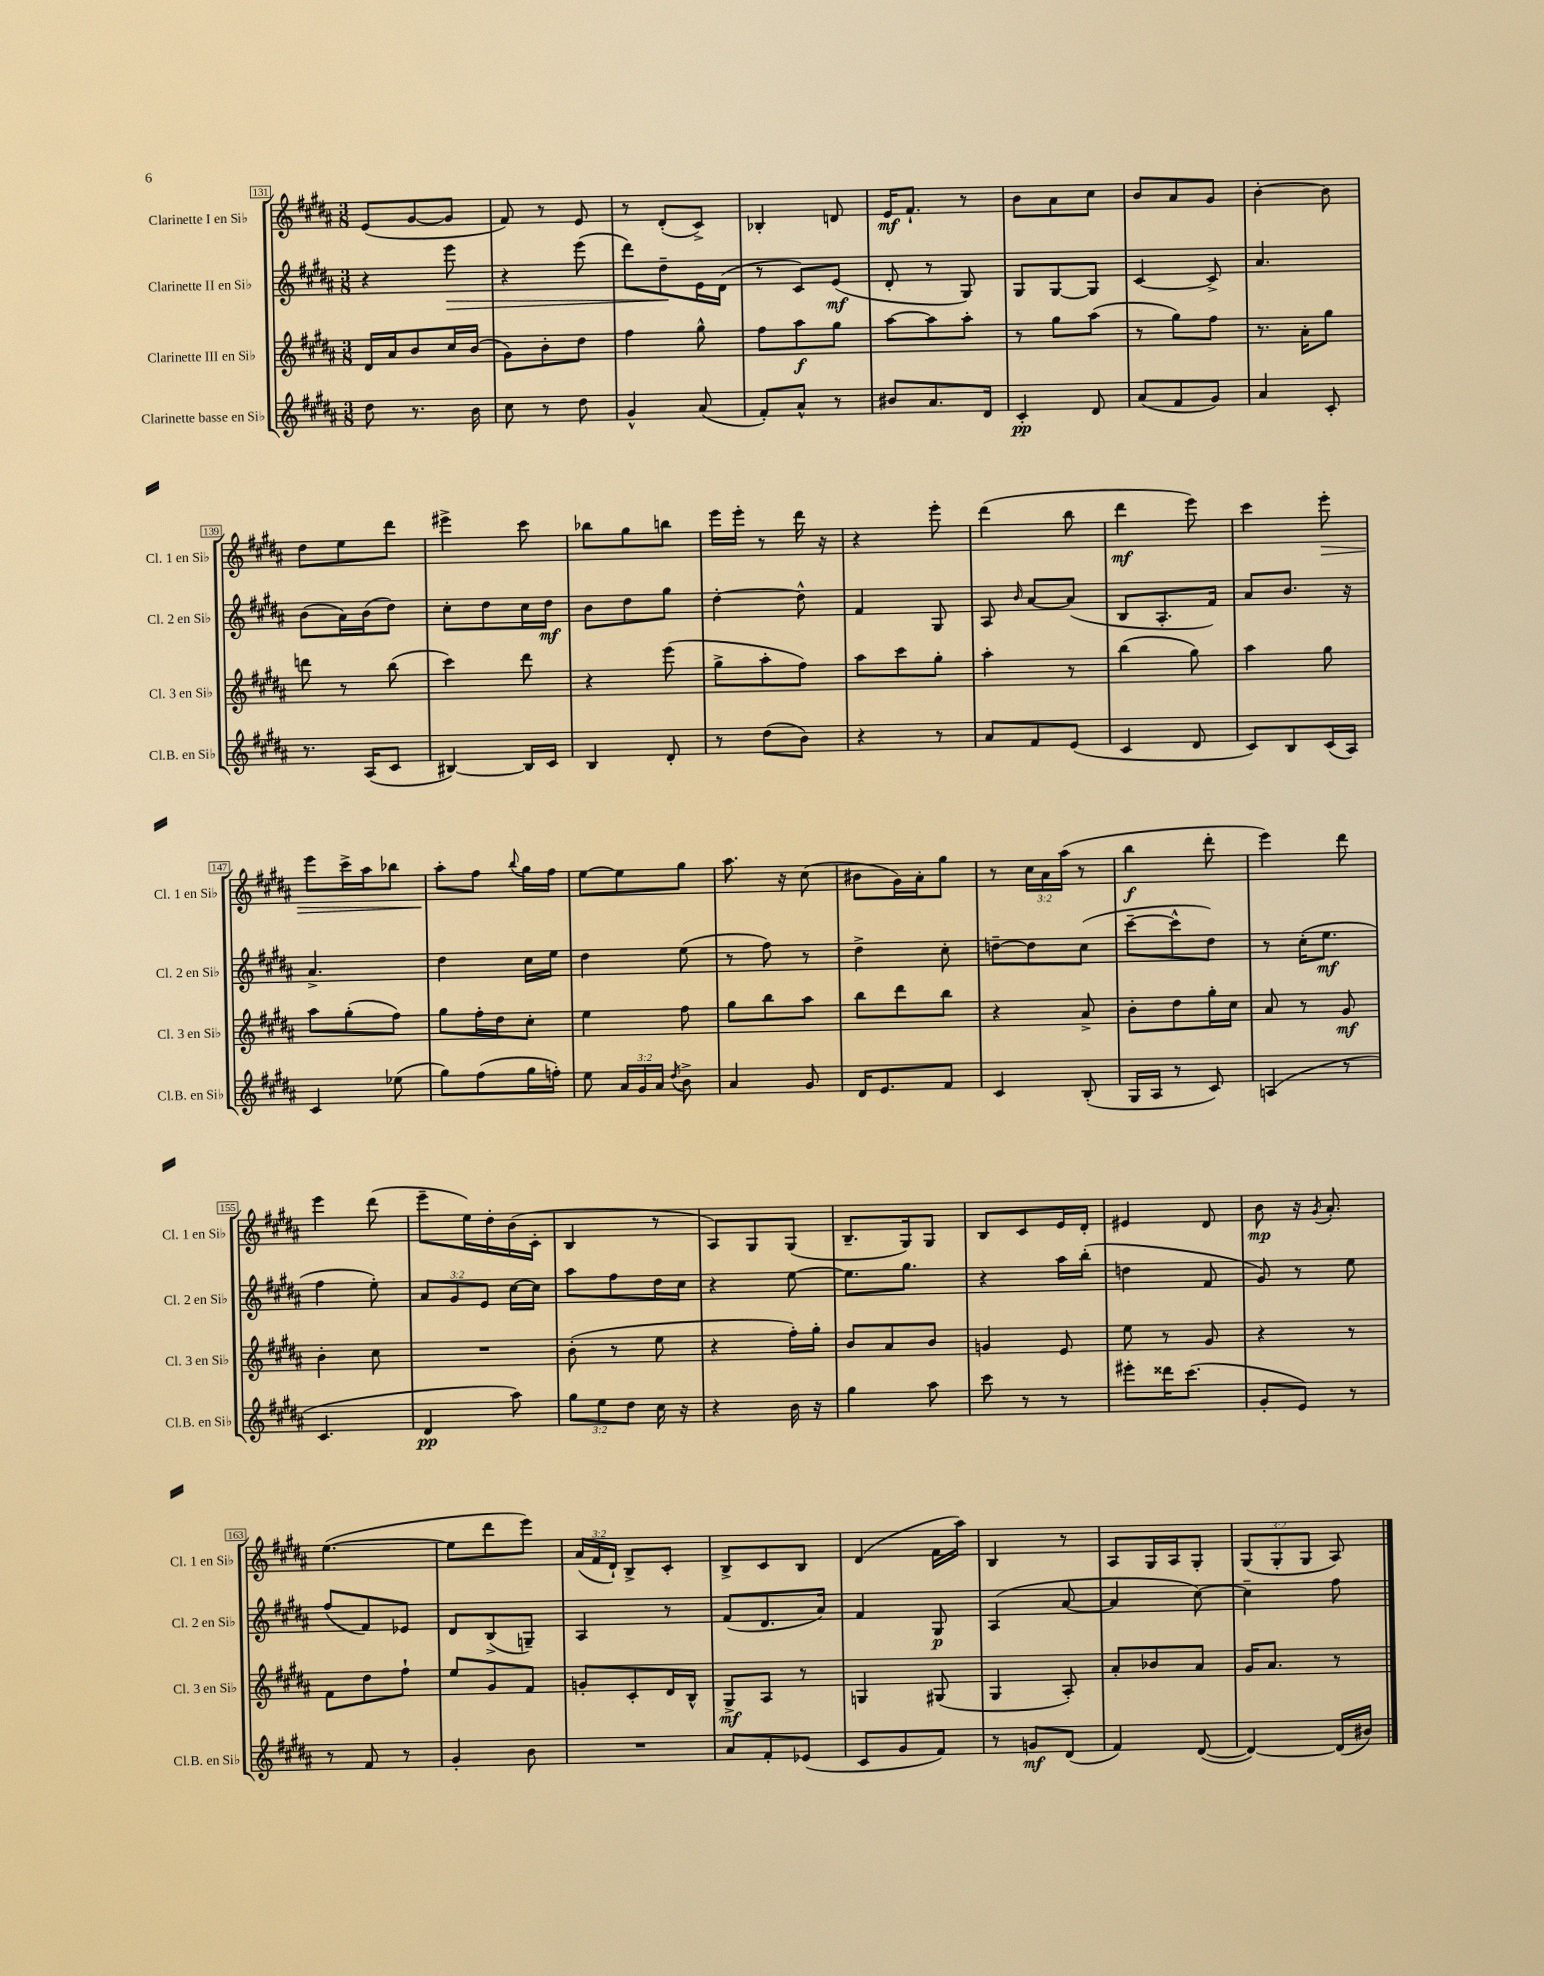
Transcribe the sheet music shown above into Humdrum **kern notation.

**kern	**kern	**kern	**kern
*staff4	*staff3	*staff2	*staff1
*clefG2	*clefG2	*clefG2	*clefG2
*k[f#c#g#d#a#]	*k[f#c#g#d#a#]	*k[f#c#g#d#a#]	*k[f#c#g#d#a#]
*M3/8	*M3/8	*M3/8	*M3/8
8dd#	16d#	4r	(8e
.	16a#	.	.
8.r	8b	.	[8g#
.	16cc#	8eee	8g#]
16b	(16b	.	.
=	=	=	=
8cc#	8g#)	4r	8f#)
8r	8b'	.	8r
8dd#	8dd#	(8eee	8e
=	=	=	=
4g#^^	4ff#	8ddd#)	8r
.	.	8dd#~	(8d#'
(8a#	8gg#^^	16e	8c#^)
.	.	(16d#	.
=	=	=	=
8f#')	8ff#	8r	4B-'
8a#^^	8aa#	8c#)	.
8r	8gg#	(8e	8d
=	=	=	=
8b#	[8aa#	8d#'	16e
.	.	.	8.f#`
8.a#	8aa#]	8r	.
.	8aa#'	8G#)	8r
16d#	.	.	.
=	=	=	=
4c#'	8r	8G#	8b
.	8gg#	[8G#	8a#
8d#	(8aa#	8G#]	8cc#
=	=	=	=
(8a#	8r	[4c#	8b
8f#	8gg#)	.	8a#
8g#)	8ff#	8c#^]	8g#
=	=	=	=
4a#	8.r	4.a#	[4b'
.	16a#'	.	.
8c#'	8gg#	.	8b]
=	=	=	=
8.r	8ddd	(8b	8dd#
.	8r	16a#)	8ee
(16A#	.	(16b	.
8c#	(8bb	8dd#)	8ddd#
=	=	=	=
[4B#)	4ccc#)	8cc#'	4eee#^
.	.	8dd#	.
16B#]	8ddd#	16cc#	8ccc#
16c#	.	16dd#	.
=	=	=	=
4B	4r	8b	8bb-
.	.	8dd#	8gg#
8d#'	(8eee	8gg#	8bb
=	=	=	=
8r	8gg#^	[4dd#'	16eee
.	.	.	16eee'
(8dd#	8aa#'	.	8r
8b)	8ff#)	8dd#^^]	16ddd#
.	.	.	16r
=	=	=	=
4r	8aa#	4f#	4r
.	8ccc#	.	.
8r	8gg#'	8G#	8eee'
=	=	=	=
8a#	4aa#'	8A#	(4ddd#
.	.	16qqb	.
8f#	.	[8a#	.
(8e	8r	(8a#]	8bb
=	=	=	=
4c#	(4bb	8B	4ddd#
.	.	8.A#'	.
8d#	8gg#)	.	8eee)
.	.	16f#)	.
=	=	=	=
8c#)	4aa#	8a#	4ccc#
8B	.	8.b	.
(16c#	8gg#	.	8eee'
16A#)	.	16r	.
=	=	=	=
4c#	8aa#	4.a#^	8eee
.	(8gg#'	.	16ccc#^
.	.	.	16aa#
(8ee-	8ff#)	.	8bb-
=	=	=	=
8gg#)	8gg#	4dd#	8aa#'
(8ff#	16ff#'	.	8ff#
.	16dd#	.	.
.	.	.	8qqbb
16gg#	8cc#'	16cc#	16gg#
16ff')	.	16ee	16ff#
=	=	=	=
8ee	4ee	4dd#	[8ee
24a#	.	.	8ee]
24g#	.	.	.
24a#	.	.	.
8qdd#	.	.	.
8b^	8ff#	(8ee	8gg#
=	=	=	=
4a#	8gg#	8r	8.aa#
.	8bb	8ff#)	.
.	.	.	16r
8g#	8aa#	8r	(8cc#
=	=	=	=
16d#	8bb	4dd#^	8b#
8.e	.	.	.
.	8ddd#	.	16g#)
.	.	.	16a#'
8f#	8bb	8cc#'	8gg#
=	=	=	=
4c#	4r	[8dd~	8r
.	.	8dd]	24cc#
.	.	.	24a#
.	.	.	(24aa#
(8B'	8a#^	(8cc#	8r
=	=	=	=
16G#	8b'	[8ccc#~	4bb
16A#	.	.	.
8r	8dd#	8ccc#^^]	.
8c#)	16gg#'	8dd#)	8ddd#'
.	16cc#	.	.
=	=	=	=
(4A	8a#	8r	4eee)
.	8r	(16cc#'	.
.	.	8.ee	.
8r	8g#	.	8ddd#
=	=	=	=
4.c#	4b'	4ff#	4eee
.	8cc#	8ee')	(8ddd#
=	=	=	=
4d#	4.r	12a#	8eee~
.	.	12g#	.
.	.	.	16ee)
.	.	12e	.
.	.	.	16dd#'
8aa#)	.	[16cc#	(16b
.	.	16cc#]	16c#'
=	=	=	=
12gg#	(8b'	8aa#	4B
12ee	.	.	.
.	8r	8ff#	.
12dd#	.	.	.
16cc#	8ee	16dd#	8r
16r	.	16cc#	.
=	=	=	=
4r	4r	4r	8A#)
.	.	.	8G#
16b	16ff#')	[8ee	(8G#
16r	16gg#'	.	.
=	=	=	=
4gg#	8b	8.ee]	8.B~
.	8a#	.	.
.	.	8.gg#	16G#)
8aa#	8b	.	8G#
=	=	=	=
8ccc#	4g	4r	8B
8r	.	.	8c#
8r	8e	16aa#	16e
.	.	(16bb'	16d#'
=	=	=	=
8eee#'	8ee	4dd	4e#
16ddd##	8r	.	.
(8.ccc#	.	.	.
.	8g#	8f#	8d#
=	=	=	=
8g#'	4r	8g#)	8b
8e)	.	8r	16r
.	.	.	8qg#
.	.	.	8.a#'
8r	8r	8ee	.
=	=	=	=
8r	8f#	(8ff#	([4.ee
8f#	8dd#	8f#)	.
8r	8ff#`	8e-	.
=	=	=	=
4g#'	8ee	8d#	8ee]
.	8g#	(8B^	8ddd#
8b	8f#	8G~)	8eee)
=	=	=	=
4.r	8g'	4A#	(24a#
.	.	.	24f#
.	.	.	24d#`)
.	8c#'	.	8B^
.	16d#	8r	8c#'
.	16B^^	.	.
=	=	=	=
8a#	8G#^	(8f#	8B^
8f#'	8A#	8.d#	8c#
(8e-	8r	.	8B
.	.	16a#)	.
=	=	=	=
8c#	4G	4f#	(4d#
8g#	.	.	.
8f#)	(8G#	8G#	16f#
.	.	.	16aa#)
=	=	=	=
8r	4G#	(4A#	4B
8g	.	.	.
(8d#	8A#')	[8a#	8r
=	=	=	=
4f#)	8a#'	4a#]	8A#
.	8b-	.	16G#
.	.	.	16A#
([8d#	8a#	[8cc#)	8G#'
=	=	=	=
4d#_)	16g#	4cc#~]	(12G#
.	8.a#	.	.
.	.	.	12G#'
.	.	.	12G#
(16d#]	8r	8ff#	8A#)
16b#)	.	.	.
==	==	==	==
*-	*-	*-	*-
